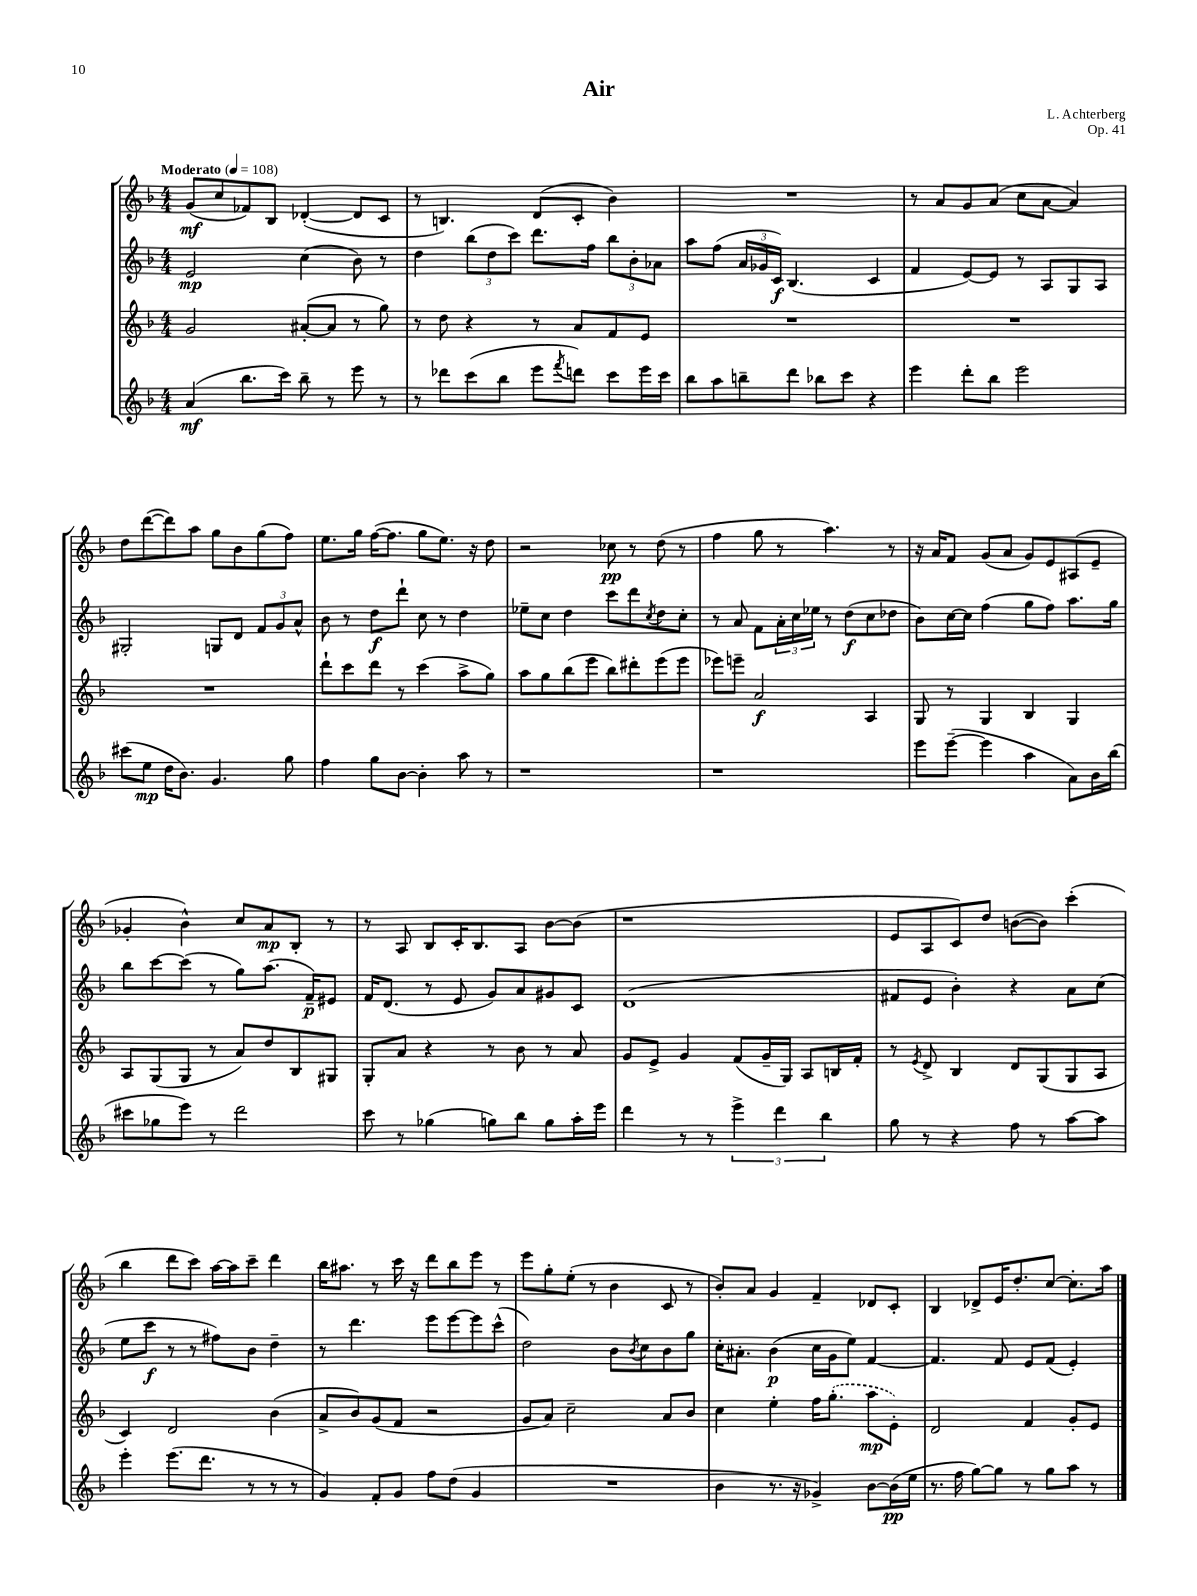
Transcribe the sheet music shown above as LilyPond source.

\header { title = "Air" composer = "L. Achterberg" opus = "Op. 41" }
<<
\new StaffGroup <<
\new Staff = "s0" {
    \clef treble \key f \major \numericTimeSignature \time 4/4 \tempo "Moderato" 4 = 108
    g'8\mf( c''8 fes'8) bes8 des'4~-.( des'8 c'8 |
    r8 b4.) d'8( c'8-. bes'4) |
    R1 |
    r8 a'8 g'8 a'8( c''8 a'8~ a'4) |
    d''8 d'''8~( d'''8) a''8 g''8 bes'8 g''8( f''8) |
    e''8. g''16 f''16~( f''8. g''8 e''8.) r16 d''8 |
    r2 ces''8\pp r8 d''8( r8 |
    f''4 g''8 r8 a''4.) r8 |
    r16 a'16 f'8 g'8( a'8 g'8) e'8 ais8( e'8-- |
    ges'4-. bes'4-^) c''8 a'8\mp bes8-. r8 |
    r8 a8 bes8 c'16-. bes8. a8 bes'8~ bes'8( |
    r1 |
    e'8 a8 c'8) d''8 b'8~( b'8) c'''4-.( |
    bes''4 d'''8 c'''8) a''16~ a''16 c'''8-- d'''4 |
    bes''16 ais''8. r8 c'''16 r16 d'''8 bes''8 e'''8 r8 |
    e'''8 g''8-. e''8-.( r8 bes'4 c'8 r8 |
    bes'8-.) a'8 g'4 f'4-- des'8 c'8-. |
    bes4 des'8-> e'16 d''8.-. c''8~ c''8.-. a''16 \bar "|." |
}
\new Staff = "s1" {
    \clef treble \key f \major \numericTimeSignature \time 4/4
    e'2\mp c''4( bes'8) r8 |
    d''4 \tuplet 3/2 { bes''8( d''8 c'''8) } d'''8. f''16 \tuplet 3/2 { bes''8 bes'8-. aes'8 } |
    a''8 f''8( \tuplet 3/2 { a'16 ges'16 c'16\f) } bes4.( c'4 |
    f'4 e'8~) e'8 r8 a8 g8 a8 |
    gis2-. g8 d'8 \tuplet 3/2 { f'8 g'8 a'8-^ } |
    bes'8 r8 d''8\f d'''8-! c''8 r8 d''4 |
    ees''8-- c''8 d''4 c'''8 d'''8 \acciaccatura { c''8 } d''8 c''8-. |
    r8 a'8 f'8 \tuplet 3/2 { a'16-. c''16 ees''16 } r8 d''8\f( c''8 des''8 |
    bes'8) c''16~ c''16 f''4( g''8 f''8) a''8. g''16 |
    bes''8 c'''8~ c'''8( r8 g''8) a''8.( f'16--\p) eis'8 |
    f'16 d'8.( r8 e'8 g'8) a'8 gis'8 c'8 |
    d'1( |
    fis'8 e'8 bes'4-.) r4 a'8 c''8( |
    e''8 c'''8\f r8 r8 fis''8) bes'8 d''4-- |
    r8 d'''4. e'''8 e'''8~ e'''8 c'''8-^( |
    d''2) bes'8 \acciaccatura { bes'8 } c''8 bes'8 g''8 |
    c''16-. ais'8.-. bes'4\p( c''16 g'16 e''8) f'4~ |
    f'4. f'8 e'8 f'8( e'4-.) \bar "|." |
}
\new Staff = "s2" {
    \clef treble \key f \major \numericTimeSignature \time 4/4
    g'2 ais'8~-.( ais'8 r8 g''8) |
    r8 d''8 r4 r8 a'8 f'8 e'8 |
    R1 |
    R1 |
    R1 |
    d'''8-! c'''8 d'''8 r8 c'''4( a''8-> g''8) |
    a''8 g''8 bes''8( e'''8 bes''8) dis'''8-. e'''8( e'''8 |
    ees'''8) e'''8-- a'2\f a4 |
    g8 r8 g4 bes4 g4 |
    a8 g8( g8 r8 a'8) d''8 bes8 gis8 |
    g8-. a'8 r4 r8 bes'8 r8 a'8 |
    g'8 e'8-> g'4 f'8( g'16-- g16) a8 b16 f'16-. |
    r8 \acciaccatura { e'8 } d'8-> bes4 d'8 g8( g8 a8 |
    c'4) d'2 bes'4( |
    a'8-> bes'8) g'8( f'8 r2 |
    g'8 a'8) c''2-- a'8 bes'8 |
    c''4 e''4-. f''16 \once \slurDashed g''8.-.( a''8\mp e'8-.) |
    d'2 f'4 g'8-. e'8 \bar "|." |
}
\new Staff = "s3" {
    \clef treble \key f \major \numericTimeSignature \time 4/4
    a'4\mf( bes''8. c'''16) bes''8-- r8 e'''8 r8 |
    r8 des'''8 c'''8( bes''8 e'''8 \acciaccatura { f'''8 } d'''8) c'''8 e'''16 c'''16 |
    bes''8 a''8 b''8-- d'''8 bes''8 c'''8 r4 |
    e'''4 d'''8-. bes''8 e'''2 |
    cis'''8( e''8\mp d''16 bes'8.) g'4. g''8 |
    f''4 g''8 bes'8~ bes'4-. a''8 r8 |
    r1 |
    r1 |
    e'''8 e'''8~--( e'''4 a''4 a'8) bes'16 bes''16( |
    cis'''8 ges''8 e'''8) r8 d'''2 |
    c'''8 r8 ges''4( g''8) bes''8 g''8 a''16-. e'''16 |
    d'''4 r8 r8 \tuplet 3/2 { e'''4-> d'''4 bes''4 } |
    g''8 r8 r4 f''8 r8 a''8~ a''8 |
    e'''4-. e'''8.( d'''8. r8 r8 r8 |
    g'4) f'8-. g'8 f''8 d''8( g'4 |
    R1 |
    bes'4 r8. r16 ges'4->) bes'8~ bes'16\pp( e''16 |
    r8. f''16 g''8~) g''8 r8 g''8 a''8 r8 \bar "|." |
}
>>
>>
\layout { \context { \Score \remove "Bar_number_engraver" } }
